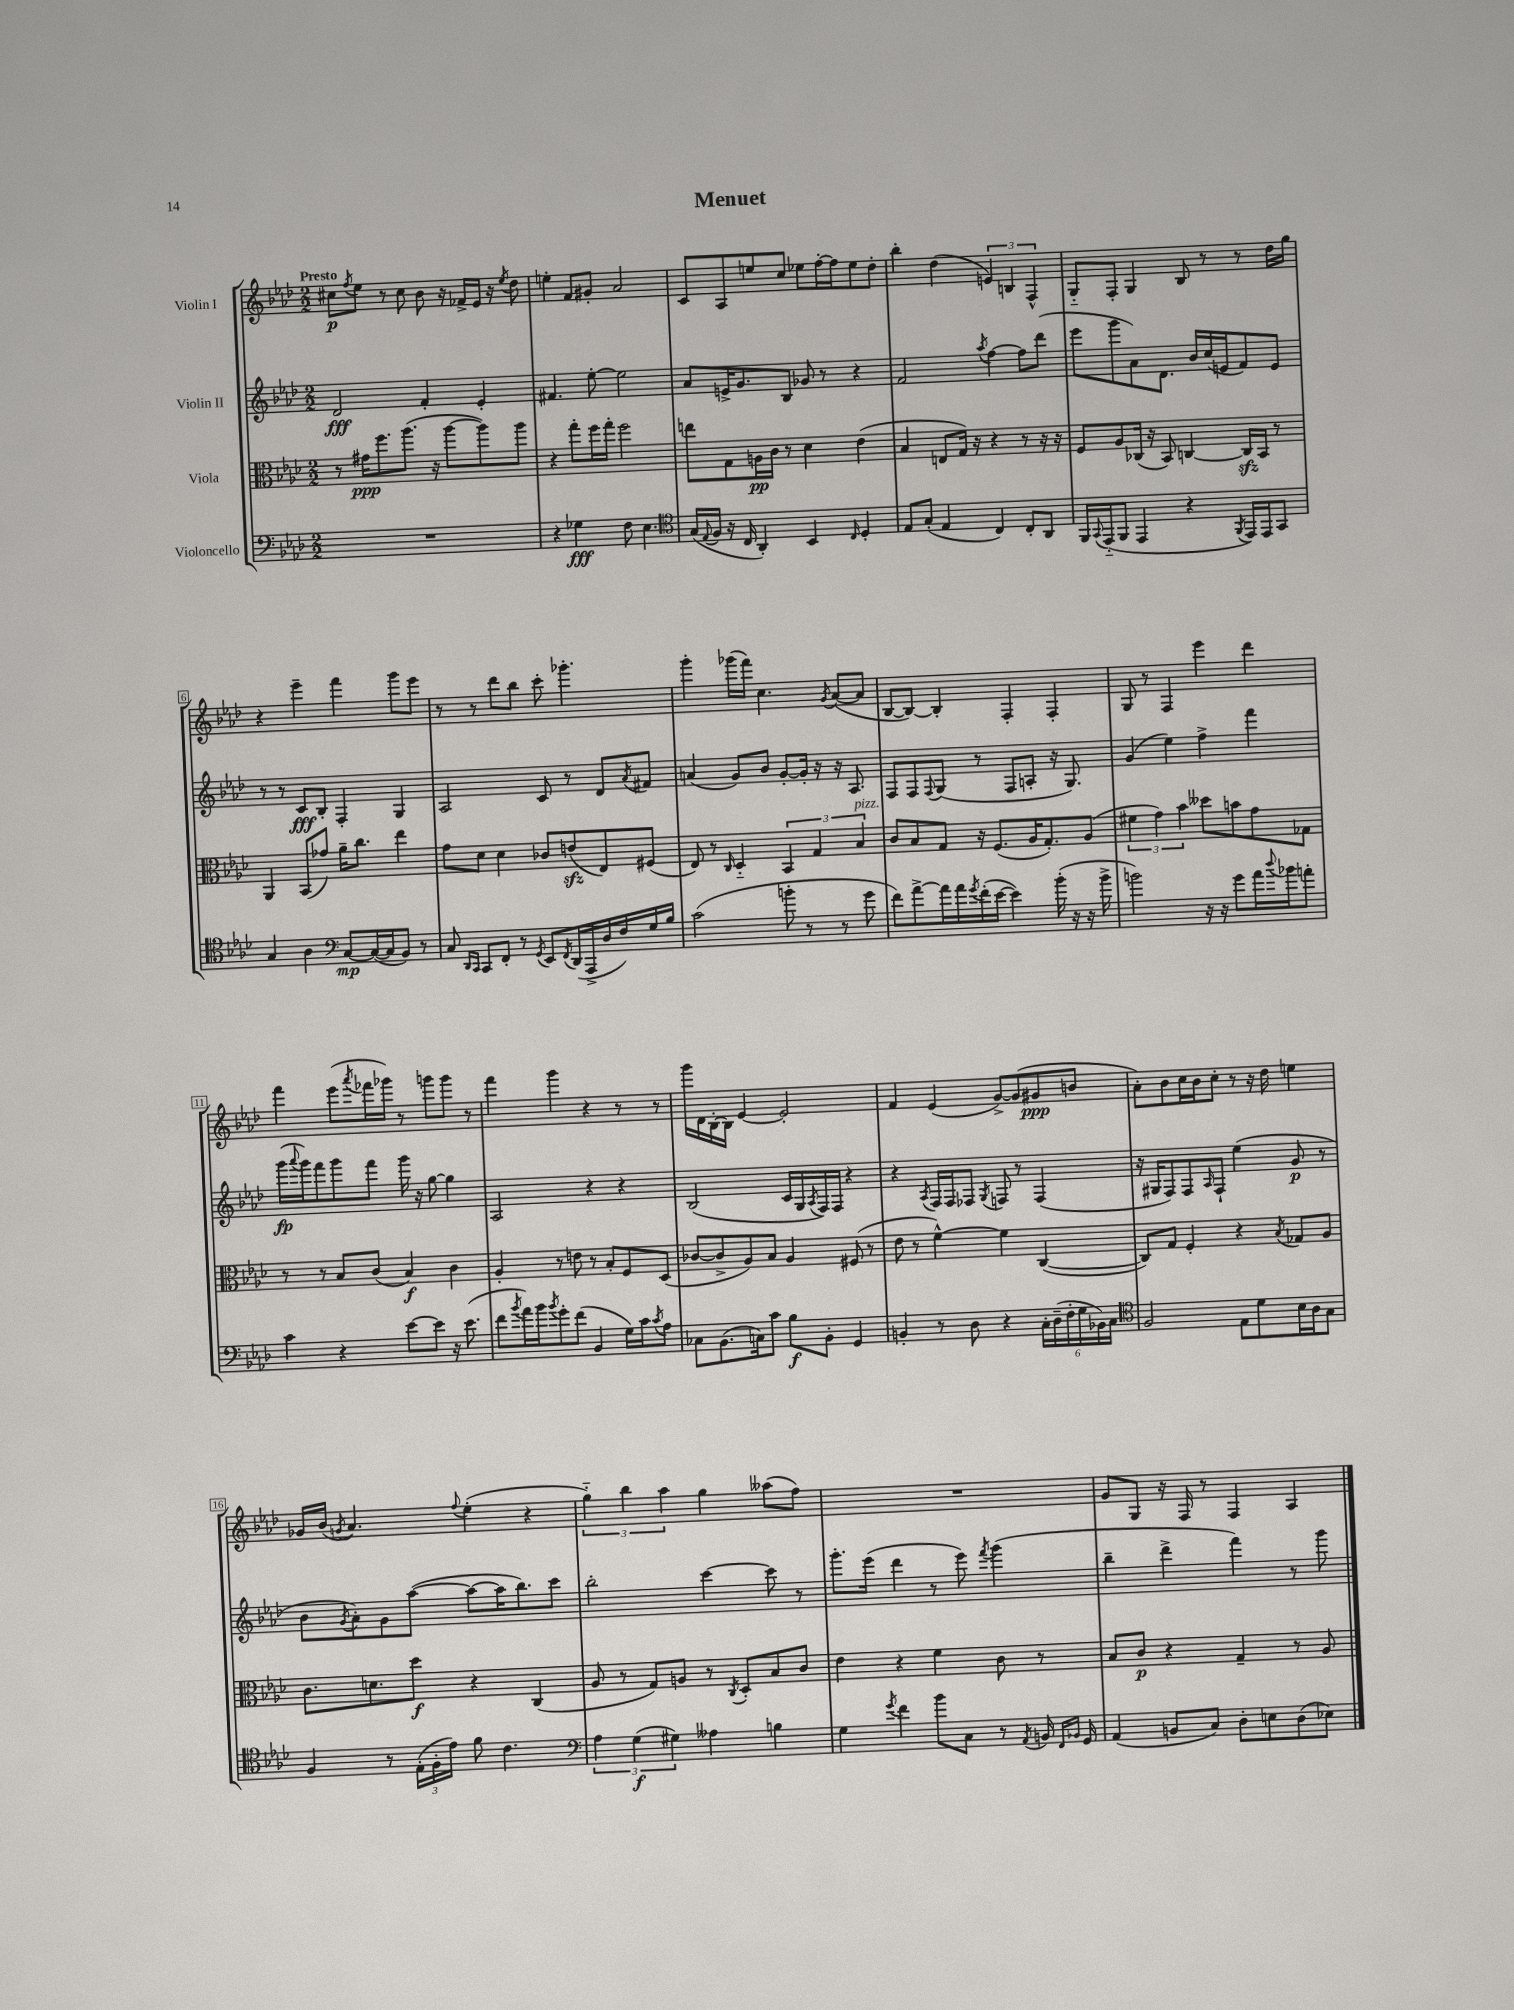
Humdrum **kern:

**kern	**dynam	**kern	**dynam	**kern	**dynam	**kern	**dynam
*part4	*part4	*part3	*part3	*part2	*part2	*part1	*part1
*staff4	*staff4	*staff3	*staff3	*staff2	*staff2	*staff1	*staff1
*I"Violoncello	*	*I"Viola	*	*I"Violin II	*	*I"Violin I	*
*clefF4	*	*clefC3	*	*clefG2	*	*clefG2	*
*k[b-e-a-d-]	*	*k[b-e-a-d-]	*	*k[b-e-a-d-]	*	*k[b-e-a-d-]	*
*M2/2	*	*M2/2	*	*M2/2	*	*M2/2	*
=1	=1	=1	=1	=1	=1	=1	=1
!	!	!	!	!	!	!LO:TX:a:B:t=Presto	!
1r	.	8r	.	2d-/	fff	8cc#X\L	p
.	.	.	.	.	.	8qff/	.
.	.	16g#X\KL	ppp	.	.	8ee-\J	.
.	.	8.ff\	.	.	.	.	.
.	.	.	.	.	.	8r	.
.	.	(8.aa-\J	.	.	.	8cc#\	.
.	.	.	.	4f'/	.	8b-\	.
.	.	16r	.	.	.	.	.
.	.	[8aa-\L	.	.	.	16r	.
.	.	.	.	.	.	16f-X^/LL	.
.	.	8aa-\])	.	4e-'/	.	16e-/JJ	.
.	.	.	.	.	.	16r	.
.	.	.	.	.	.	8qee-/	.
.	.	8aa-\J	.	.	.	8dd-\	.
=2	=2	=2	=2	=2	=2	=2	=2
4r	.	4r	.	4.f#X/	.	4een'\	.
4G-X\	fff	8gg'\L	.	.	.	8f/L	.
.	.	16ff\L	.	[8ee-'\	.	8g#X'/J	.
.	.	16gg'\JJ	.	.	.	.	.
8F\	.	2ff\	.	2ee-\]	.	2a-/	.
4.E-\	.	.	.	.	.	.	.
=3	=3	=3	=3	=3	=3	=3	=3
*clefC4	*	*	*	*	*	*	*
(16G/LL	.	8een\L	.	8a-/L	.	8c/L	.
8qqE-/	.	.	.	.	.	.	.
16F/JJ	.	.	.	.	.	.	.
16r	.	8G\	.	16en^/K	.	8A-/	.
16C/	.	.	.	8.g/	.	.	.
4AA-'/)	.	16An\L	pp	.	.	8een/	.
.	.	16c\JJ	.	.	.	.	.
.	.	8r	.	8B-/J	.	8cc/J	.
4BB-/	.	4d-\	.	8g-X/	.	8ee-X\L	.
.	.	.	.	8r	.	[16ff'\L	.
.	.	.	.	.	.	16ff\J]	.
16qqC/	.	.	.	.	.	.	.
4D-'/	.	(4e-\	.	4r	.	8ee-\	.
.	.	.	.	.	.	8dd-'\J	.
=4	=4	=4	=4	=4	=4	=4	=4
8E-/L	.	4B-/	.	2f/	.	4bb-'\	.
(8G'/J	.	.	.	.	.	.	.
4E-/	.	8En/L	.	.	.	(4dd-\	.
.	.	16G/Jk)	.	.	.	.	.
.	.	16r	.	.	.	.	.
.	.	.	.	8qaa-/	.	.	.
4C/)	.	4r	.	[4ff\	.	6en/)	.
.	.	.	.	.	.	6Bn/	.
8C'/L	.	8r	.	8ff\L]	.	.	.
.	.	.	.	.	.	6F^^/	.
8AA-/J	.	16r	.	(8ddd-\J	.	.	.
.	.	16r	.	.	.	.	.
=5	=5	=5	=5	=5	=5	=5	=5
16FF/LL	.	8F/L	.	8eee-\L	.	8G/L	.
8qqGG/	.	.	.	.	.	.	.
(16EE-/J	.	.	.	.	.	.	.
8FF/J	.	8A-/	.	8ggg\	.	8F'/J	.
4EE-/	.	(16C-X/Jk	.	8a-\)	.	4G/	.
.	.	16r	.	.	.	.	.
.	.	8BB-/)	.	8.d-\J	.	.	.
4r	.	[4Cn/	.	.	.	8B-/	.
.	.	.	.	16b-/LL	.	.	.
.	.	.	.	(16cc/	.	8r	.
.	.	.	.	16en/J	.	.	.
8qFF/	.	.	.	.	.	.	.
16EE-/LL)	.	16Czz/LL]	.	8f/)	.	8r	.
16EE-/J	.	16BB-/JJ	.	.	.	.	.
8GG/J	.	8r	.	8e/J	.	16dd-\LL	.
.	.	.	.	.	.	16gg\JJ	.
!!LO:LB:g=z
=6	=6	=6	=6	=6	=6	=6	=6
4G/	.	4AA-/	.	8r	.	4r	.
.	.	.	.	8r	.	.	.
4A-\	.	(8BB-/L	.	8c/L	fff	4eee-~\	.
.	.	8g-X/J)	.	8B-'/J	.	.	.
*clefF4	*	*	*	*	*	*	*
[8C/L	mp	16a-~\KL	.	4F'/	.	4fff\	.
.	.	8.cc\J	.	.	.	.	.
(16C/L_	.	.	.	.	.	.	.
16C/J]	.	.	.	.	.	.	.
8BB-/J)	.	4ee-\	.	4G/	.	8ggg\L	.
8r	.	.	.	.	.	8eee-\J	.
=7	=7	=7	=7	=7	=7	=7	=7
8C/	.	8g\L	.	2A-/	.	8r	.
16qqDD-/LL	.	.	.	.	.	.	.
16qqCC/JJ	.	.	.	.	.	.	.
8CC/L	.	8d-\J	.	.	.	8r	.
8FF'/J	.	4d-\	.	.	.	8ddd-\L	.
8r	.	.	.	.	.	8bb-\J	.
8qGG/	.	.	.	.	.	.	.
8EE-/L	.	8c-X/L	.	8c/	.	8ccc'\	.
8qFF/	.	.	.	.	.	.	.
(16DD-/L	.	(8enzz/	.	8r	.	4.ggg-X'\	.
16AAA-^/	.	.	.	.	.	.	.
16D-/	.	8E-/)	.	8d-/L	.	.	.
16F/)	.	.	.	.	.	.	.
.	.	.	.	8qa-/	.	.	.
16G/	.	(8F#X/J	.	8f#X/J	.	.	.
16B-/JJ	.	.	.	.	.	.	.
=8	=8	=8	=8	=8	=8	=8	=8
(2c\	.	8E-/)	.	(4an/	.	4ggg'\	.
.	.	8r	.	.	.	.	.
.	.	16qqC/	.	.	.	.	.
.	.	4D-/	.	8g/L)	.	(16ggg-X\LL	.
.	.	.	.	.	.	16fff\JJ)	.
.	.	.	.	8b-/J	.	4.cc\	.
8bn'\	.	6BB-/	.	[8g'/L	.	.	.
8r	.	.	.	16g'/Jk]	.	.	.
.	.	6G/	.	.	.	.	.
.	.	.	.	16r	.	.	.
.	.	.	.	.	.	8qg/	.
8r	.	.	.	16r	.	([8a-/L	.
.	.	.	.	8.A-/	.	.	.
!	!	!LO:TX:a:i:t=pizz.	!	!	!	!	!
.	.	6B-/	.	.	.	.	.
8g\	.	.	.	.	.	8a-/J]	.
=9	=9	=9	=9	=9	=9	=9	=9
8f\L)	.	8c/L	.	8F/L	.	[8B-/L	.
[8a-^\	.	8B-/	.	8F/	.	8B-/J_)	.
.	.	.	.	8qqF/	.	.	.
16a-\L]	.	8G/J	.	(8G/J	.	4B-'/]	.
16a-\	.	.	.	.	.	.	.
8qg/	.	.	.	.	.	.	.
(16f'\	.	16r	.	8r	.	.	.
[16e-\JJ	.	(8.F/L	.	.	.	.	.
4e-\])	.	.	.	8F/L	.	4F'/	.
.	.	16A-/K	.	8An'/J	.	.	.
.	.	8.G'/)	.	.	.	.	.
(16b-'\	.	.	.	16r	.	4F'/	.
16r	.	.	.	8.G/)	.	.	.
16r	.	(8A-/J	.	.	.	.	.
16b-^\	.	.	.	.	.	.	.
=10	=10	=10	=10	=10	=10	=10	=10
2bn\)	.	6f#X\	.	(4g/	.	8G/	.
.	.	.	.	.	.	8r	.
.	.	6g\)	.	.	.	.	.
.	.	.	.	4ee-\)	.	4F/	.
.	.	6b-\	.	.	.	.	.
16r	.	8dd--X\L	.	4ff^\	.	4eee-\	.
16r	.	.	.	.	.	.	.
8g\L	.	8bn\	.	.	.	.	.
16a-\L	.	8g\	.	4fff\	.	4ddd-\	.
8qqdd-/	.	.	.	.	.	.	.
16b-X\J	.	.	.	.	.	.	.
8an'\J	.	8G-X\J	.	.	.	.	.
!!LO:LB:g=z
=11	=11	=11	=11	=11	=11	=11	=11
4c\	.	8r	.	(16ggg\LL	fp	4fff\	.
.	.	.	.	8qqaaa-/	.	.	.
.	.	.	.	16ggg\J)	.	.	.
.	.	8r	.	8fff\	.	.	.
4r	.	8B-/L	.	8ggg\	.	(8eee-\L	.
.	.	.	.	.	.	8qaaa-/	.
.	.	(8c/J	.	8fff\J	.	16fff-X\L	.
.	.	.	.	.	.	16ggg-X\JJ)	.
[8e-\L	.	4B-/)	f	16ggg\	.	8r	.
.	.	.	.	16r	.	.	.
8e-\J]	.	.	.	[8gg\	.	8gggn\L	.
16r	.	4c\	.	4gg\]	.	8ggg\J	.
(8.e-\	.	.	.	.	.	.	.
.	.	.	.	.	.	8r	.
=12	=12	=12	=12	=12	=12	=12	=12
8f\L	.	4A-'/	.	2A-/	.	4fff\	.
8qb-/	.	.	.	.	.	.	.
16a-\L)	.	.	.	.	.	.	.
16b-\J	.	.	.	.	.	.	.
8qb-/	.	.	.	.	.	.	.
8g'\	.	8r	.	.	.	4ggg\	.
(8f\J	.	8en\	.	.	.	.	.
4BB-/	.	8r	.	4r	.	4r	.
.	.	8B-'/L	.	.	.	.	.
16G\LL)	.	8F/	.	4r	.	8r	.
16c\J	.	.	.	.	.	.	.
8qc/	.	.	.	.	.	.	.
8A-\J	.	(8D-/J	.	.	.	8r	.
=13	=13	=13	=13	=13	=13	=13	=13
8C-X\L	.	[8c-X/L	.	(2B-/	.	16ggg\LL	.
.	.	.	.	.	.	16d-\	.
(8.BB-\	.	8c-^/]	.	.	.	[16B-'\	.
.	.	.	.	.	.	16B-\JJ]	.
.	.	8A-/)	.	.	.	[4e-/	.
16Cn\k)	.	.	.	.	.	.	.
8c\J	.	8B-/J	.	.	.	.	.
8B-\L	f	4A-/	.	16c/LL	.	2e-'/]	.
.	.	.	.	16G/	.	.	.
.	.	.	.	8qA-/	.	.	.
8BB-'\J	.	.	.	16F/)	.	.	.
.	.	.	.	16F/JJ	.	.	.
4GG/	.	(8F#X/	.	4r	.	.	.
.	.	8r	.	.	.	.	.
=14	=14	=14	=14	=14	=14	=14	=14
4BBn'/	.	8e-\	.	4r	.	4f/	.
.	.	8r	.	.	.	.	.
.	.	.	.	8qA-/	.	.	.
8r	.	[4f^^\)	.	16F/LL	.	(4e-/	.
.	.	.	.	16F/J	.	.	.
8D-\	.	.	.	8F-X/J	.	.	.
.	.	.	.	8qG/	.	.	.
4r	.	4f\]	.	8Fn/	.	[8g^/L)	.
.	.	.	.	8r	.	(8g/]	.
24C'\LL	.	([4C/	.	(4F/	.	8g#X/	ppp
(24D-~\	.	.	.	.	.	.	.
24F'\	.	.	.	.	.	.	.
24G\	.	.	.	.	.	8bn/J	.
24BB-X\)	.	.	.	.	.	.	.
24C\JJ	.	.	.	.	.	.	.
=15	=15	=15	=15	=15	=15	=15	=15
*clefC4	*	*	*	*	*	*	*
2F/	.	8C/L])	.	16r	.	8a-'\L)	.
.	.	.	.	16G#X/KL	.	.	.
.	.	8G/J	.	8F/)	.	8b-\	.
.	.	4F'/	.	8F/	.	16cc\L	.
.	.	.	.	.	.	16b-\J	.
.	.	.	.	16qqA-/	.	.	.
.	.	.	.	8F`/J	.	8cc'\J	.
8E-\L	.	4r	.	(4ee-\	.	8r	.
8d-\	.	.	.	.	.	16r	.
.	.	.	.	.	.	16dd-\	.
.	.	8qB-/	.	.	.	.	.
16B-\L	.	8G-X/L	.	8g/	p	4een\	.
16A-\J	.	.	.	.	.	.	.
8G\J	.	8A-/J	.	8r	.	.	.
!!LO:LB:g=z
=16	=16	=16	=16	=16	=16	=16	=16
4F/	.	8.c\L	.	8b-\L	.	16g-X/LL	.
.	.	.	.	.	.	(16b-/JJ	.
.	.	.	.	8qg/	.	8qgn/	.
.	.	.	.	8a-'\)	.	4.a-/)	.
.	.	8.dn\	.	.	.	.	.
8r	.	.	.	8g\	.	.	.
(24E-'\LL	.	8dd-\J	f	([8aa-\J	.	.	.
24F'\	.	.	.	.	.	.	.
24e-\JJ)	.	.	.	.	.	.	.
.	.	.	.	.	.	8qqff/	.
8f\	.	4r	.	8aa-\L_	.	(4ee-'\	.
4.c\	.	.	.	16aa-\K]	.	.	.
.	.	.	.	8.bb-\)	.	.	.
.	.	(4C/	.	.	.	4r	.
.	.	.	.	8ccc\J	.	.	.
=17	=17	=17	=17	=17	=17	=17	=17
*clefF4	*	*	*	*	*	*	*
6A-\	.	8A-/	.	2bb-'\	.	6gg\)	.
.	.	8r	.	.	.	.	.
(6G\	f	.	.	.	.	6bb-\	.
.	.	8G/L)	.	.	.	.	.
6G#X\)	.	.	.	.	.	6aa-\	.
.	.	8An/J	.	.	.	.	.
4A--X\	.	8r	.	[4ccc\	.	4gg\	.
.	.	8qC/	.	.	.	.	.
.	.	8D-'/L	.	.	.	.	.
4Bn\	.	8B-/	.	8ccc\]	.	(8aa--X\L	.
.	.	8c/J	.	8r	.	8ff\J)	.
=18	=18	=18	=18	=18	=18	=18	=18
4G\	.	4e-\	.	8.ggg'\L	.	1r	.
.	.	.	.	(16eee-\Jk	.	.	.
8qg/	.	.	.	.	.	.	.
4f\	.	4r	.	4ddd-\	.	.	.
8b-\L	.	4f\	.	8r	.	.	.
8C\J	.	.	.	8eee-\)	.	.	.
.	.	.	.	8qfff/	.	.	.
8r	.	8c\	.	(4ggg\	.	.	.
8qAA-/	.	.	.	.	.	.	.
16BBn/	.	8r	.	.	.	.	.
16qqFF/LL	.	.	.	.	.	.	.
16qqBB-X/JJ	.	.	.	.	.	.	.
16GG/	.	.	.	.	.	.	.
=19	=19	=19	=19	=19	=19	=19	=19
(4AA-/	.	8B-/L	.	4bb-~\	.	8g/L	.
.	.	8c/J	p	.	.	8G/J	.
8BBn/L	.	4r	.	4ddd-^\	.	16r	.
.	.	.	.	.	.	16F/	.
8C/J)	.	.	.	.	.	8r	.
8D-'\L	.	4G~/	.	4fff\)	.	4F/	.
8En\	.	.	.	.	.	.	.
(8D-\	.	8r	.	8r	.	4A-/	.
8E-X\J)	.	8A-/	.	8ggg\	.	.	.
==	==	==	==	==	==	==	==
*-	*-	*-	*-	*-	*-	*-	*-
